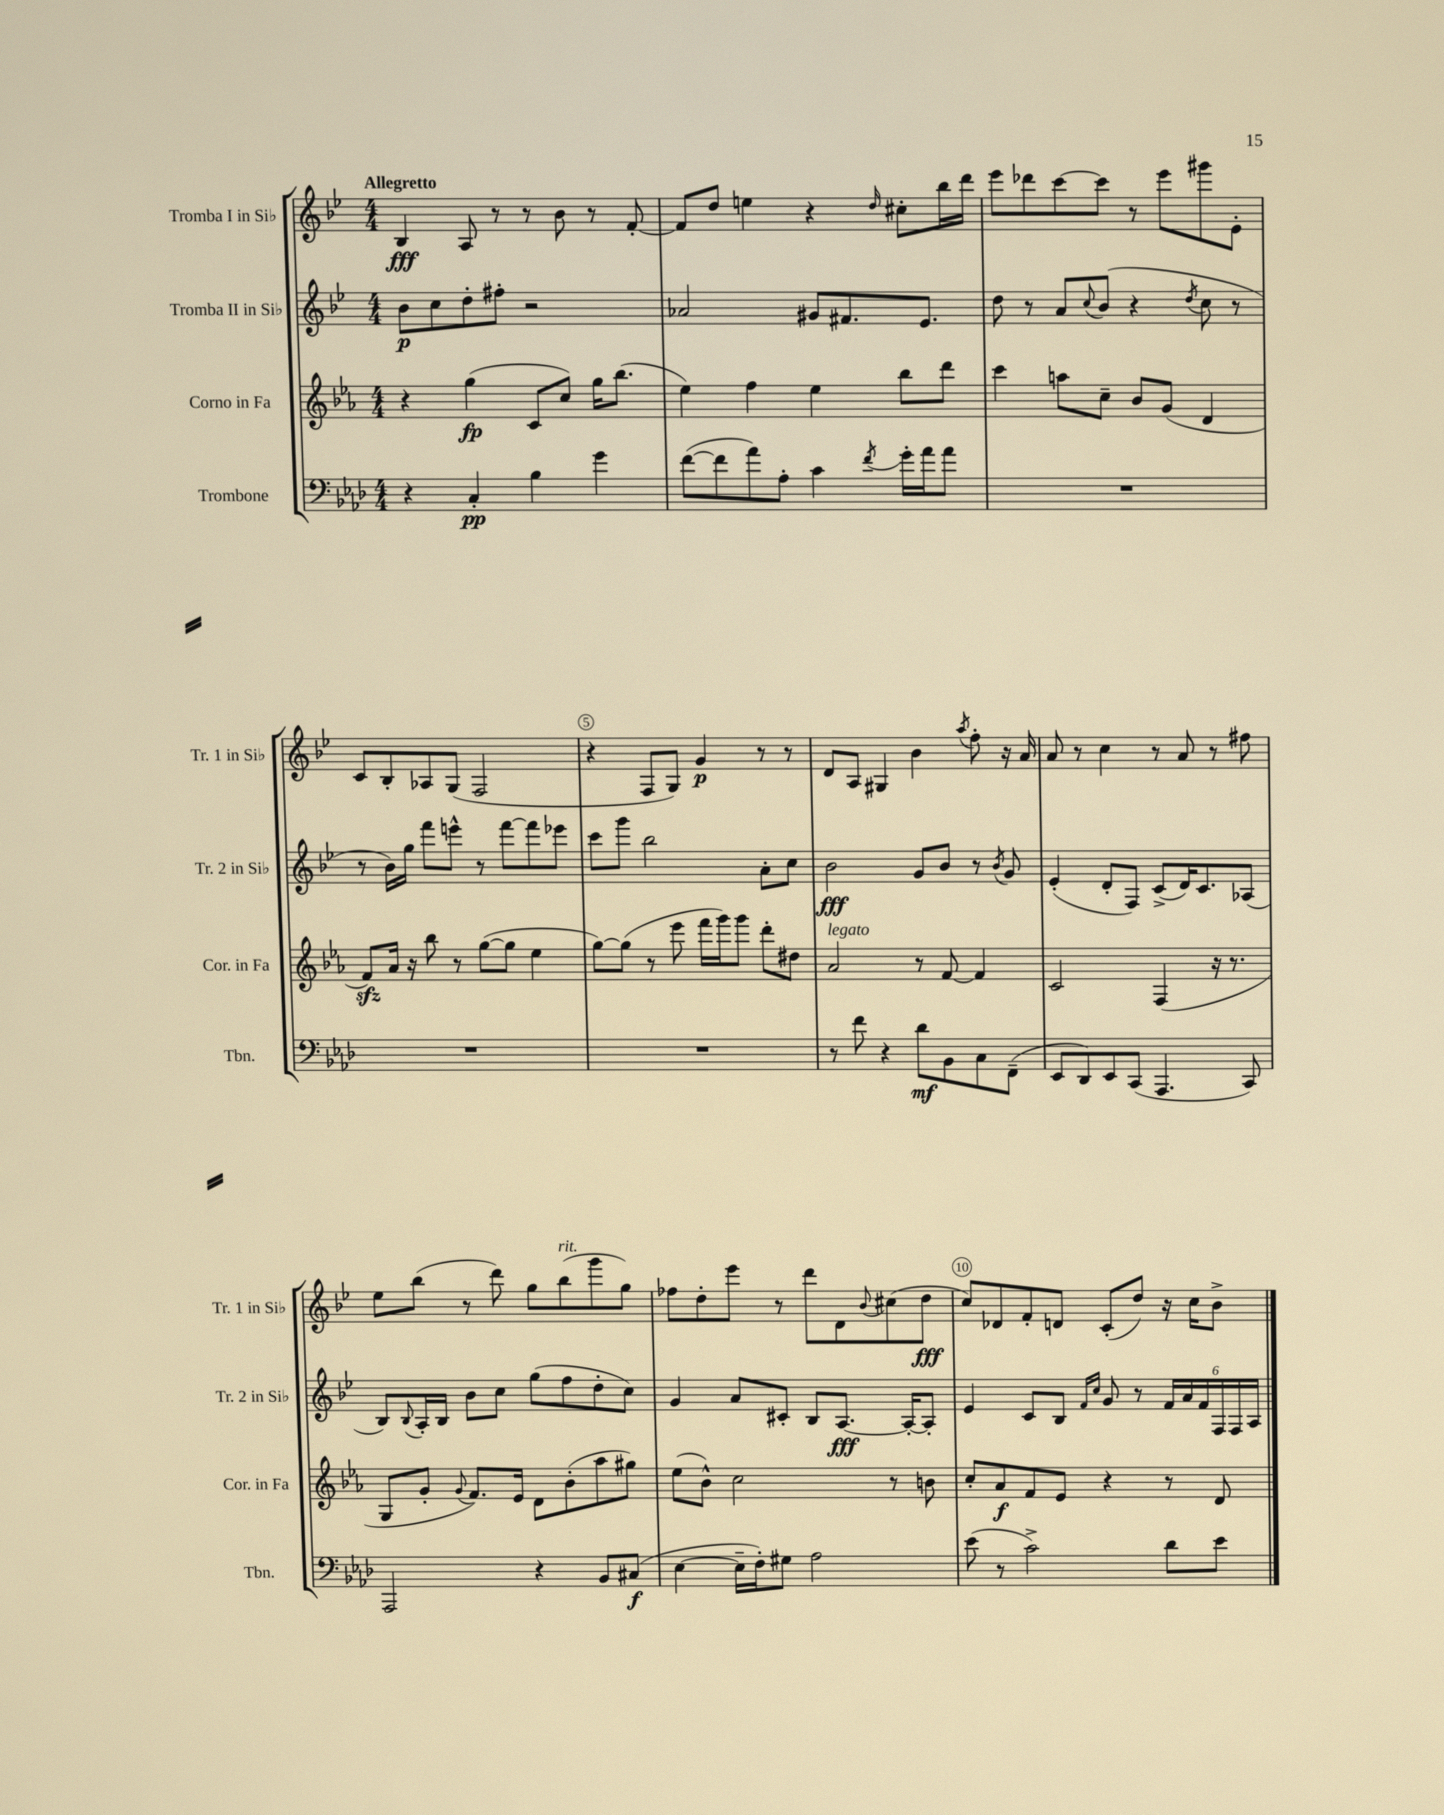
<<
\new StaffGroup <<
\new Staff = "s0" \with { instrumentName = "Tromba I in Sib" shortInstrumentName = "Tr. 1 in Sib" } {
    \clef treble \key bes \major \numericTimeSignature \time 4/4 \tempo "Allegretto"
    bes4\fff a8 r8 r8 bes'8 r8 f'8~-. |
    f'8 d''8 e''4 r4 \grace { d''16 } cis''8-. bes''16 d'''16 |
    ees'''8 des'''8 c'''8~ c'''8 r8 ees'''8 gis'''8 ees'8-. |
    c'8 bes8-. aes8 g8( f2 |
    r4 f8 g8) g'4\p r8 r8 |
    d'8 a8 gis4 bes'4 \acciaccatura { a''8 } f''8-. r16 a'16 |
    a'8 r8 c''4 r8 a'8 r8 fis''8 |
    ees''8 bes''8( r8 d'''8) g''8 bes''8^\markup { \italic "rit." }( g'''8 g''8) |
    fes''8 d''8-. ees'''8 r8 d'''8 d'8 \appoggiatura { bes'8 } cis''8( d''8\fff |
    c''8) des'8 f'8-. d'8 c'8-.( d''8) r16 c''16 bes'8-> \bar "|." |
}
\new Staff = "s1" \with { instrumentName = "Tromba II in Sib" shortInstrumentName = "Tr. 2 in Sib" } {
    \clef treble \key bes \major \numericTimeSignature \time 4/4
    bes'8\p c''8 d''8-. fis''8-. r2 |
    aes'2 gis'8 fis'8. ees'8. |
    d''8 r8 a'8 \appoggiatura { c''8 } bes'8( r4 \acciaccatura { d''8 } c''8 r8 |
    r8 bes'16) g''16 f'''8 e'''8-^ r8 f'''8~ f'''8 ees'''8 |
    c'''8 g'''8 bes''2 a'8-. c''8 |
    bes'2\fff g'8 bes'8 r8 \acciaccatura { bes'8 } g'8 |
    ees'4-.( d'8-. f8) c'8->( d'16) c'8. aes8( |
    bes8) \appoggiatura { bes8 } a16-. bes16 bes'8 c''8 g''8( f''8 d''8-. c''8) |
    g'4 a'8 cis'8-. bes8 a8.~\fff a16~-. a8-. |
    ees'4 c'8 bes8 \grace { f'16 c''16 } g'8 r8 \tuplet 6/4 { f'16 a'16 f'16 f16 f16 a16 } \bar "|." |
}
\new Staff = "s2" \with { instrumentName = "Corno in Fa" shortInstrumentName = "Cor. in Fa" } {
    \clef treble \key ees \major \numericTimeSignature \time 4/4
    r4 g''4\fp( c'8 c''8) g''16 bes''8.( |
    ees''4) f''4 ees''4 bes''8 d'''8 |
    c'''4 a''8 c''8-- bes'8 g'8( d'4 |
    f'8\sfz) aes'16 r16 bes''8 r8 g''8~( g''8 ees''4 |
    g''8~) g''8( r8 ees'''8 f'''16 g'''16) g'''8 d'''8-. dis''8 |
    aes'2^\markup { \italic "legato" } r8 f'8~ f'4 |
    c'2 f4( r16 r8. |
    g8 g'8-. \appoggiatura { g'8 } f'8.) ees'16 d'8 bes'8-.( aes''8 gis''8) |
    ees''8( bes'8-^) c''2 r8 b'8 |
    c''8-. aes'8\f f'8 ees'8 r4 r8 d'8 \bar "|." |
}
\new Staff = "s3" \with { instrumentName = "Trombone" shortInstrumentName = "Tbn." } {
    \clef bass \key aes \major \numericTimeSignature \time 4/4
    r4 c4-.\pp bes4 g'4 |
    f'8~( f'8 aes'8) aes8-. c'4 \acciaccatura { f'8 } g'16-. aes'16 aes'8 |
    R1 |
    R1 |
    R1 |
    r8 f'8 r4 des'8\mf bes,8 c8 f,8--( |
    ees,8 des,8) ees,8 c,8( aes,,4. c,8) |
    aes,,2 r4 bes,8 cis8\f( |
    ees4~ ees16-- f16-.) gis8 aes2 |
    ees'8( r8 c'2->) des'8 ees'8 \bar "|." |
}
>>
>>
\layout { \context { \Score \override BarNumber.break-visibility = ##(#f #t #t) barNumberVisibility = #(every-nth-bar-number-visible 5) \override BarNumber.stencil = #(make-stencil-circler 0.1 0.3 ly:text-interface::print) } }
